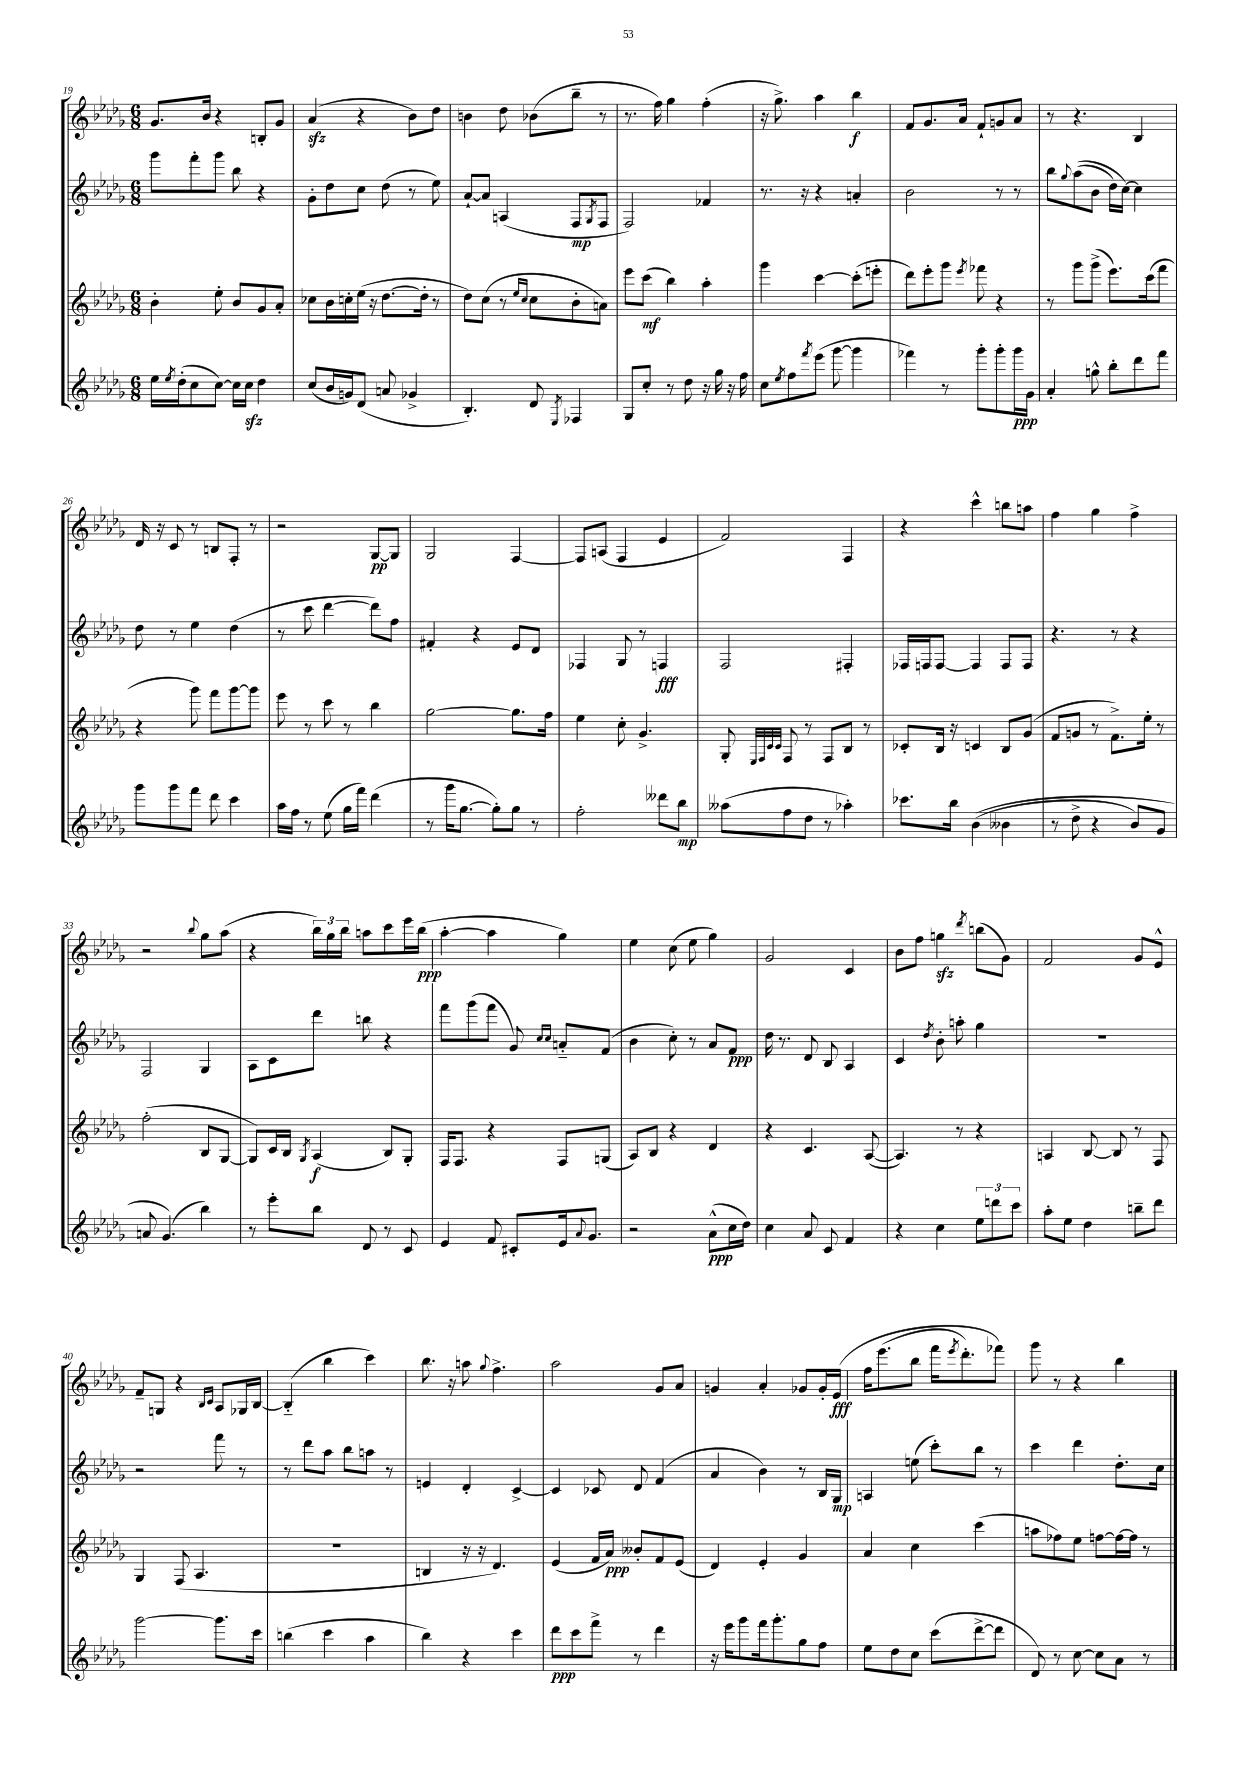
<<
\new StaffGroup <<
\new Staff = "s0" {
    \clef treble \key des \major \numericTimeSignature \time 6/8
    ges'8. bes'16 r4 b8-. ges'8 |
    aes'4\sfz( r4 bes'8) des''8 |
    b'4 des''8 bes'8( bes''8-- r8 |
    r8. f''16) ges''4 f''4-.( |
    r16 ges''8.->) aes''4 bes''4\f |
    f'8 ges'8. aes'16 f'8-! g'8 aes'8 |
    r8 r4. bes4 |
    des'16 r16 c'8 r8 b8 f8-. r8 |
    r2 ges8~\pp ges8 |
    ges2 f4~ |
    f8 a8( f4 ees'4 |
    f'2) f4 |
    r4 c'''4-^ b''8 a''8 |
    f''4 ges''4 f''4-> |
    r2 \appoggiatura { bes''8 } ges''8 aes''8( |
    r4 \tuplet 3/2 { bes''16) ges''16 bes''16 } a''8 c'''8 ees'''16 bes''16\ppp( |
    aes''4~-. aes''4 ges''4) |
    ees''4 c''8( ees''8 ges''4) |
    ges'2 c'4 |
    bes'8 f''8 g''4\sfz \acciaccatura { des'''8 } b''8( ges'8) |
    f'2 ges'8 ees'8-^ |
    f'8-- g8 r4 \grace { bes16 c'16 } aes8 ges16 bes16~ |
    bes4-_( bes''4 c'''4) |
    bes''8. r16 a''8 \appoggiatura { ges''8 } f''4.-> |
    aes''2 ges'8 aes'8 |
    g'4 aes'4-. ges'8 ges'16-. ees'16\fff\( |
    f''16 ees'''8.( bes''8 f'''16 \acciaccatura { ees'''8 } des'''8.-.) fes'''8\) |
    ges'''8 r8 r4 bes''4 \bar "|." |
}
\new Staff = "s1" {
    \clef treble \key des \major \numericTimeSignature \time 6/8
    ges'''8 f'''8-. ges'''8 bes''8 r4 |
    ges'8-. des''8 c''8 des''8( r8 ees''8) |
    aes'8~-! aes'8 a4( f8\mp \acciaccatura { ges8 } f8 |
    f2) fes'4 |
    r8. r16 r4 a'4-. |
    bes'2 r8 r8 |
    bes''8 \appoggiatura { ges''8 } aes''8(\( bes'8 des''16) c''16~\) c''4 |
    des''8 r8 ees''4 des''4( |
    r8 c'''8 des'''4~ des'''8) f''8 |
    fis'4-. r4 ees'8 des'8 |
    fes4 ges8 r8 f4\fff |
    f2 fis4-. |
    fes16 f16 f8~ f4 f8 f8 |
    r4. r8 r4 |
    f2 ges4 |
    aes8 c'8 des'''8 b''8 r4 |
    f'''8 ges'''8( f'''8 ges'8) \grace { c''16 c''16 } a'8-_ f'8( |
    bes'4 c''8-.) r8 aes'8 f'8\ppp |
    des''16 r8. des'8 bes8 aes4 |
    c'4 \acciaccatura { des''8 } bes'8-. a''8-. ges''4 |
    R2. |
    r2 f'''8 r8 |
    r8 des'''8 aes''8 bes''8 a''8 r8 |
    e'4 des'4-. c'4~-> |
    c'4 ces'8 des'8 f'4( |
    aes'4 bes'4) r8 bes16 ges16\mp |
    a4 e''8( c'''8-.) bes''8 r8 |
    c'''4 des'''4 des''8.-. c''16 \bar "|." |
}
\new Staff = "s2" {
    \clef treble \key des \major \numericTimeSignature \time 6/8
    bes'4-. ees''8-. bes'8 ges'8 aes'8-. |
    ces''8 bes'16 c''16-. ees''16( r16 des''8.~ des''16-. r8 |
    des''8) c''8( r8 \grace { ees''16 c''16 } c''8 bes'8-. a'8) |
    ees'''8 c'''8\mf( bes''4) aes''4-. |
    ges'''4 c'''4~ c'''8-.( e'''8-. |
    des'''8) ees'''8-. ges'''8 \acciaccatura { ees'''8 } fes'''8 r4 |
    r8 ges'''8 ges'''8->( ees'''8.) c'''16( f'''8 |
    r4 ges'''8) f'''8 ges'''8~ ges'''8 |
    ees'''8 r8 c'''8 r8 bes''4 |
    ges''2~ ges''8. f''16 |
    ees''4 c''8-. ges'4.-> |
    ges8-. \grace { ees32 f32 c'32 c'32 } f8 r8 f8 bes8 r8 |
    ces'8-. bes16 r16 c'4 bes8 ges'8( |
    f'8 g'8 r8 f'8.->) ees''16-. r8 |
    f''2-.( bes8 ges8~ |
    ges8) c'16 bes16 \acciaccatura { ges8 } aes4\f( bes8) ges8-. |
    f16 f8. r4 f8 g8( |
    aes8) bes8 r4 des'4 |
    r4 c'4. aes8~( |
    aes4.) r8 r4 |
    a4 bes8~ bes8 r8 f8 |
    ges4 f8( aes4. |
    R2. |
    b4 r16 r16 des'4.) |
    ees'4( f'16 aes'16\ppp) beses'8-. f'8 ees'8( |
    des'4) ees'4-. ges'4 |
    aes'4 c''4 c'''4( |
    a''8 fes''8) ees''8 f''8~ f''16~ f''16 r8 \bar "|." |
}
\new Staff = "s3" {
    \clef treble \key des \major \numericTimeSignature \time 6/8
    ees''16 \acciaccatura { ees''8 } des''16-.( c''8 c''8~) c''16 c''16\sfz des''4 |
    c''8( bes'16 g'16) des'8( a'8 ges'4-> |
    bes4.-.) des'8 \acciaccatura { ees8 } fes4 |
    ges8 c''8-. r8 des''8 r16 ges''16 r16 f''16 |
    c''8 \acciaccatura { ees''8 } f''8 \acciaccatura { f'''8 } ees'''8( ges'''8~ ges'''4 |
    fes'''4) r8 ges'''8-. ges'''8-. ges'''16\ppp ges'16 |
    aes'4-. g''8-^ bes''8-. des'''8 f'''8 |
    ges'''8 ges'''8 f'''8 des'''8 c'''4 |
    aes''16 f''16 r8 ees''8( ges''16 f'''16) des'''4( |
    r8 ges'''16 ges''8.~ ges''8-.) ges''8 r8 |
    f''2-. deses'''8 bes''8\mp |
    aeses''8( f''8 des''8 r8 aes''4-.) |
    ces'''8. bes''16 bes'4(\( beses'4 |
    r8 des''8-> r4 bes'8) ges'8 |
    a'8 ges'4.(\) bes''4) |
    r8 ees'''8-. bes''8 des'8 r8 c'8 |
    ees'4 f'8 cis'8-. ees'16 \appoggiatura { aes'8 } ges'8. |
    r2 aes'8-^\ppp( c''16 des''16) |
    c''4 aes'8 c'8 f'4 |
    r4 c''4 \tuplet 3/2 { ees''8 d'''8 c'''8 } |
    aes''8-. ees''8 des''4 b''8-- des'''8 |
    ges'''2~ ges'''8. c'''16 |
    b''4( c'''4 aes''4 |
    bes''4) r4 c'''4 |
    des'''8\ppp c'''8 f'''8-> r8 des'''4 |
    r16 ees'''16 ges'''8 f'''16 ges'''8.-. ges''8 f''8 |
    ees''8 des''8 c''8 c'''8( des'''8~-> des'''8 |
    des'8) r8 c''8~ c''8 aes'8 r8 \bar "|." |
}
>>
>>
\layout { \context { \Score currentBarNumber = #19 } }
